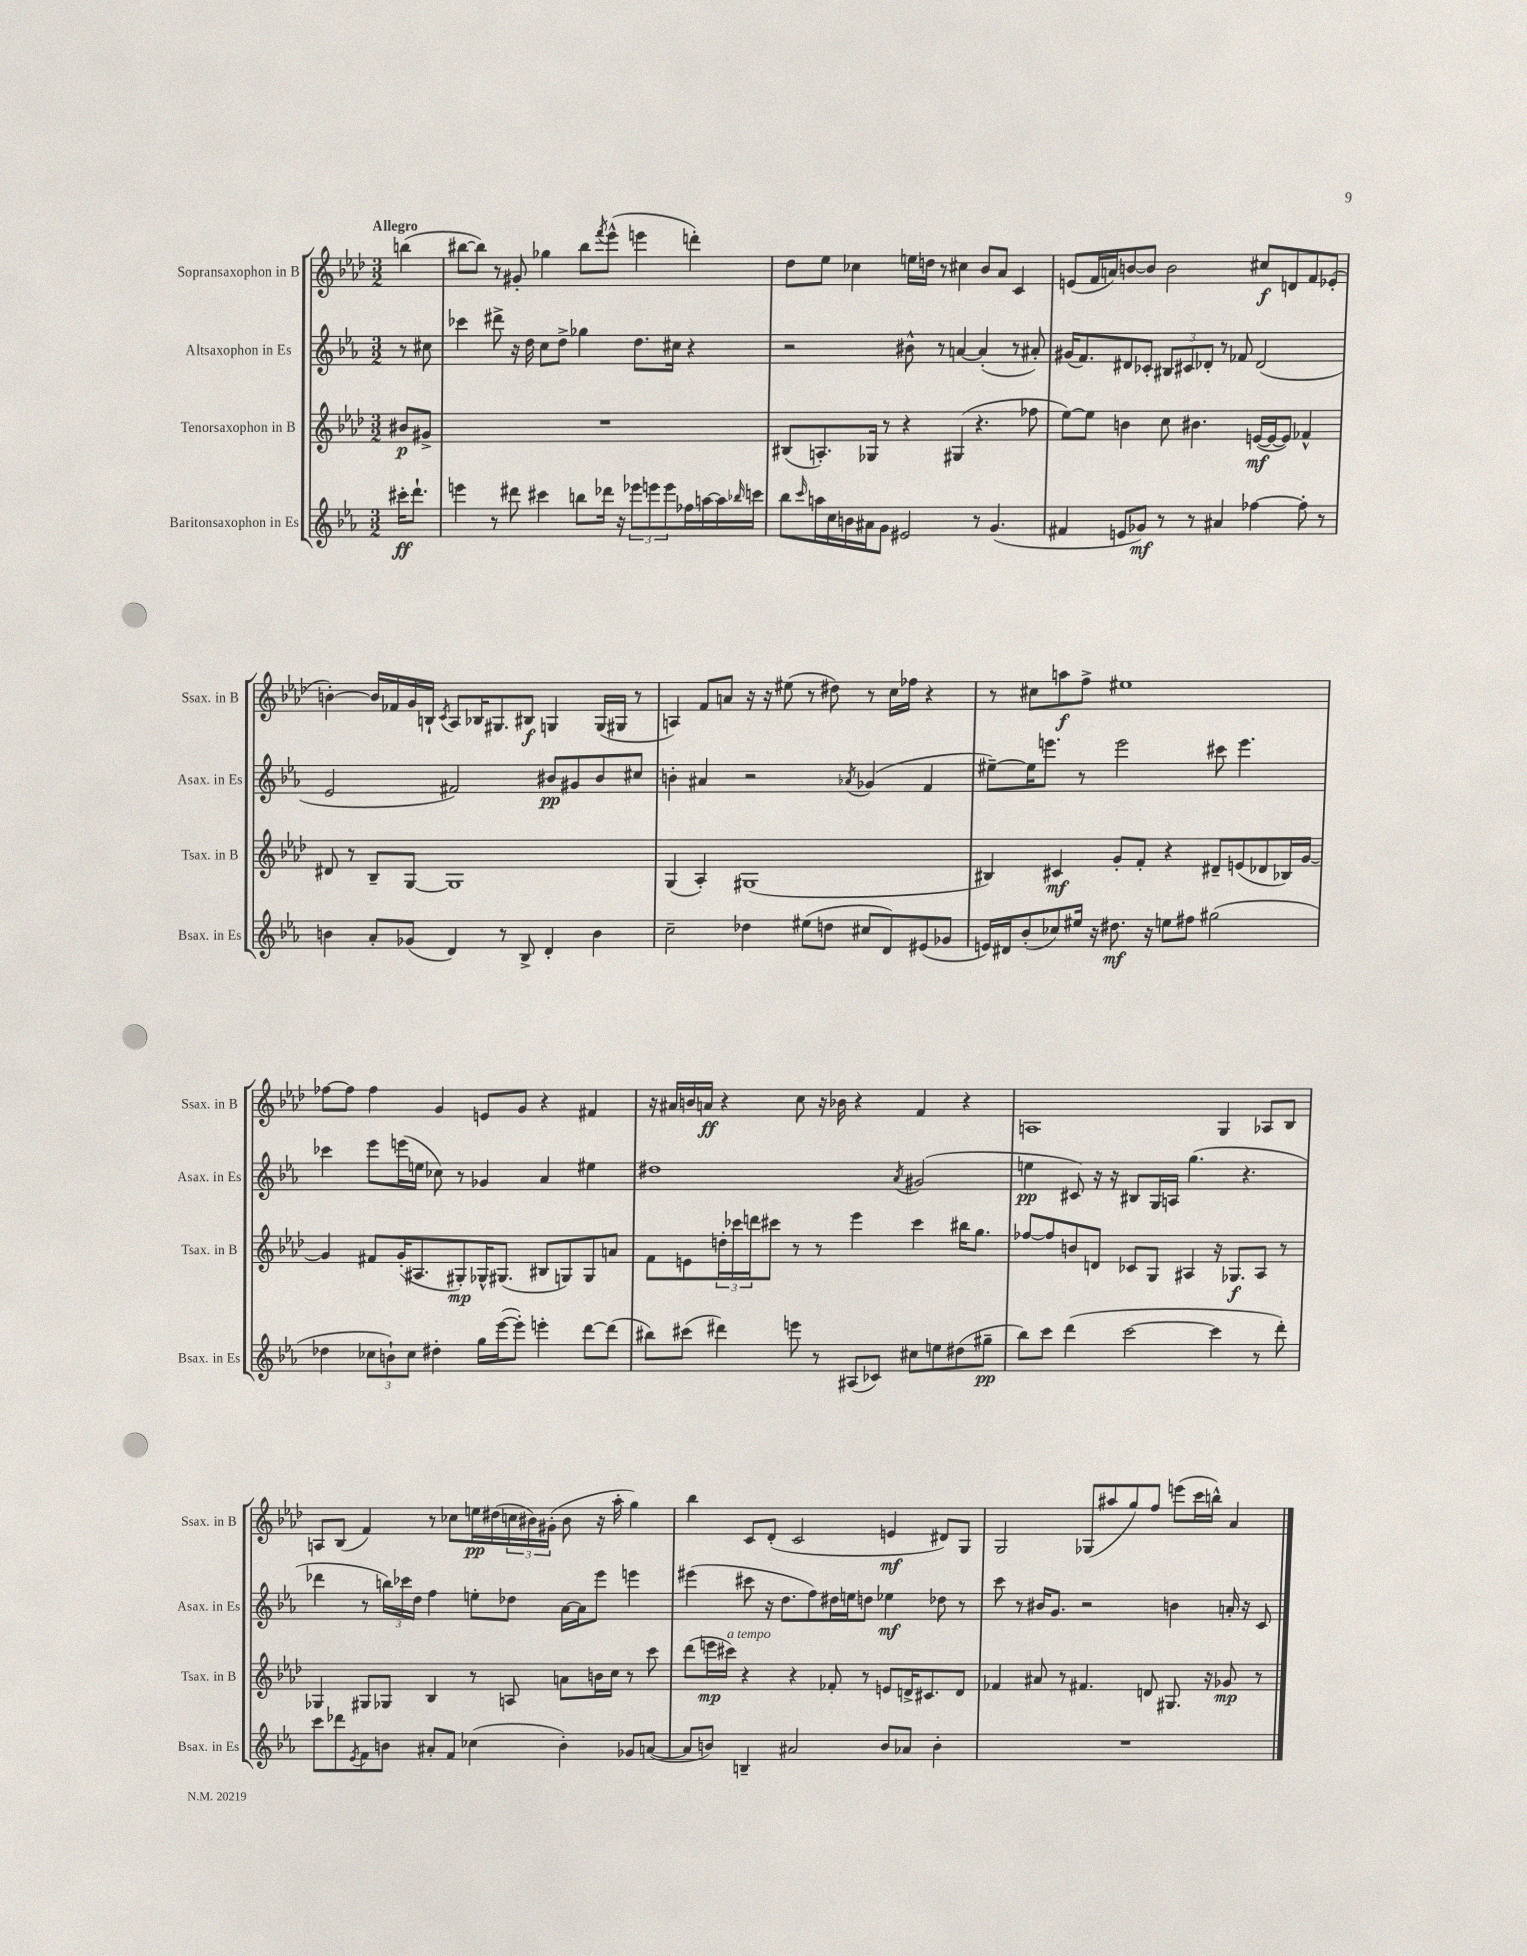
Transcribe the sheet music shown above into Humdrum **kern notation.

**kern	**dynam	**kern	**dynam	**kern	**dynam	**kern	**dynam
*part4	*part4	*part3	*part3	*part2	*part2	*part1	*part1
*staff4	*staff4	*staff3	*staff3	*staff2	*staff2	*staff1	*staff1
*I"Baritonsaxophon in Es	*	*I"Tenorsaxophon in B	*	*I"Altsaxophon in Es	*	*I"Sopransaxophon in B	*
*I'Bsax. in Es	*	*I'Tsax. in B	*	*I'Asax. in Es	*	*I'Ssax. in B	*
*clefG2	*	*clefG2	*	*clefG2	*	*clefG2	*
*k[b-e-a-]	*	*k[b-e-a-d-]	*	*k[b-e-a-]	*	*k[b-e-a-d-]	*
*M3/2	*	*M3/2	*	*M3/2	*	*M3/2	*
=	=	=	=	=	=	=	=
!	!	!	!	!	!	!LO:TX:a:B:t=Allegro	!
16ccc#X'\KL	ff	8b#X/L	p	8r	.	(4bbn\	.
8.ddd`\J	.	.	.	.	.	.	.
.	.	8g#X^/J	.	8cc#X\	.	.	.
=1	=1	=1	=1	=1	=1	=1	=1
4eeen\	.	1.r	.	4ccc-X\	.	[8bb#X\L	.
.	.	.	.	.	.	8bb#\J])	.
8r	.	.	.	8ddd#X^\	.	8r	.
8ddd#X\	.	.	.	16r	.	8g#X'/	.
.	.	.	.	16dd\	.	.	.
4ccc#X\	.	.	.	8cc\L	.	4gg-X\	.
.	.	.	.	8dd^\J	.	.	.
8bbn\L	.	.	.	4gg-X\	.	8bb#\L	.
.	.	.	.	.	.	8qfff/	.
16ddd-X\Jk	.	.	.	.	.	(8eee-^^\J	.
16r	.	.	.	.	.	.	.
12eee-X\L	.	.	.	8.dd\L	.	4eeen\	.
12eeen\	.	.	.	.	.	.	.
12eee\	.	.	.	.	.	.	.
.	.	.	.	16cc#X\Jk	.	.	.
16ff-X\L	.	.	.	4r	.	4dddn'\)	.
[16aan\	.	.	.	.	.	.	.
16aa\]	.	.	.	.	.	.	.
16qqbb-X/	.	.	.	.	.	.	.
16cccn\JJ	.	.	.	.	.	.	.
=2	=2	=2	=2	=2	=2	=2	=2
8bb-\L	.	(8B#X/L	.	2r	.	8dd-\L	.
16qqccc/	.	.	.	.	.	.	.
16aan\L	.	8.An'/)	.	.	.	8ee-\J	.
16cc\	.	.	.	.	.	.	.
16bn\	.	.	.	.	.	4cc-X\	.
16a#X\J	.	16G-X/Jk	.	.	.	.	.
8g\J	.	8r	.	.	.	.	.
2e#X/	.	4r	.	8b#X^^\	.	16een\LL	.
.	.	.	.	.	.	16ddn\JJ	.
.	.	.	.	8r	.	8r	.
.	.	(4G#X/	.	[4an/	.	4cc#X\	.
8r	.	4.r	.	(4a'/]	.	8b-/L	.
(4.g/	.	.	.	.	.	8a-/J	.
.	.	.	.	8r	.	4c/	.
.	.	8ff-X\	.	8a#X'/)	.	.	.
=3	=3	=3	=3	=3	=3	=3	=3
4f#X/	.	[8ee-\L)	.	(16g#X/KL	.	(8en/L	.
.	.	.	.	8.f/)	.	.	.
.	.	8ee-\J]	.	.	.	16f/L	.
.	.	.	.	.	.	16an/J)	.
8en/L	.	4bn\	.	8d#X/	.	[8bn/	.
8g-X/J)	mf	.	.	8c-X'/J	.	8b/J]	.
8r	.	8cc\	.	12B#X/L	.	2b\	.
.	.	.	.	12c#X/	.	.	.
8r	.	4.b#X\	.	.	.	.	.
.	.	.	.	12d-X'/J	.	.	.
4a#X/	.	.	.	8r	.	.	.
.	.	.	.	8f-X/	.	.	.
[4ff-X\	.	([16en/LL	mf	(2d-/	.	8cc#X/L	f
.	.	16e/J_	.	.	.	.	.
.	.	8e/J])	.	.	.	8dn/	.
8ff-'\]	.	4f-X^^/	.	.	.	8f/	.
8r	.	.	.	.	.	(8e-X'/J	.
!!LO:LB:g=z
=4	=4	=4	=4	=4	=4	=4	=4
4bn\	.	8d#X/	.	2e-/	.	[4bn'\)	.
.	.	8r	.	.	.	.	.
8a-'/L	.	8B-~/L	.	.	.	16b/LL]	.
.	.	.	.	.	.	16f-X/	.
(8g-X/J	.	[8G/J	.	.	.	16g/	.
.	.	.	.	.	.	16Bn`/JJ	.
.	.	.	.	.	.	8qc/	.
4d/)	.	1G]	.	2f#X/)	.	8A-/L	.
.	.	.	.	.	.	16B-X/K	.
.	.	.	.	.	.	8.G#X/	.
8r	.	.	.	.	.	.	.
8B-^/	.	.	.	.	.	8B#X/J	f
4d'/	.	.	.	8b#X/L	pp	4Gn/	.
.	.	.	.	8g#X/	.	.	.
4b\	.	.	.	8b#/	.	(16G/LL	.
.	.	.	.	.	.	16G#X/JJ	.
.	.	.	.	8cc#X/J	.	8r	.
=5	=5	=5	=5	=5	=5	=5	=5
2cc~\	.	(4G/	.	4bn'\	.	4An/)	.
.	.	4A-'/)	.	4a#X/	.	8f/L	.
.	.	.	.	.	.	8an/J	.
4dd-X\	.	(1G#X	.	2r	.	16r	.
.	.	.	.	.	.	16r	.
.	.	.	.	.	.	(8ee#X\	.
(8ee#X\L	.	.	.	.	.	8r	.
8ddn\J	.	.	.	.	.	8dd#X\)	.
.	.	.	.	8qa-X/	.	.	.
8cc#X/L	.	.	.	(4g-X/	.	8r	.
8d/)	.	.	.	.	.	16cc\LL	.
.	.	.	.	.	.	16ff-X\JJ	.
(8e#X/	.	.	.	4f/	.	4r	.
8g-X/J	.	.	.	.	.	.	.
=6	=6	=6	=6	=6	=6	=6	=6
16en/LL)	.	4B#X/)	.	[8ee#X~\L)	.	8r	.
16d#X/J	.	.	.	.	.	.	.
(8b-'/	.	.	.	16ee#\K]	.	8cc#X\L	.
.	.	.	.	8.eeen\J	.	.	.
8cc-X/)	.	4c#X/	mf	.	.	8aan\	f
16ee#X/Jk	.	.	.	8r	.	8ff^\J	.
16r	.	.	.	.	.	.	.
8.dd#X\	mf	8g'/L	.	2eee\	.	1ee#X	.
.	.	8f'/J	.	.	.	.	.
16r	.	.	.	.	.	.	.
8een\L	.	4r	.	.	.	.	.
8ff#X\J	.	.	.	.	.	.	.
(2gg#X\	.	8d#X~/L	.	8ccc#X\	.	.	.
.	.	(8en/	.	4.eee\	.	.	.
.	.	8d-X/	.	.	.	.	.
.	.	16B-X/L)	.	.	.	.	.
.	.	[16g/JJ	.	.	.	.	.
!!LO:LB:g=z
=7	=7	=7	=7	=7	=7	=7	=7
4dd-X\	.	4g/]	.	4ccc-X\	.	[8ff-X\L	.
.	.	.	.	.	.	8ff-\J]	.
12cc-X\L	.	8f#X/L	.	8eee-\L	.	4ff-\	.
12bn`\)	.	.	.	.	.	.	.
.	.	(16g'/K	.	(16eeen\L	.	.	.
12cc-\J	.	.	.	.	.	.	.
.	.	8.A#X/	.	16een\JJ	.	.	.
4dd#X'\	.	.	.	8cc-X\)	.	4g/	.
.	.	8G#X'/)	mp	8r	.	.	.
16gg\LL	.	16G-X^^/K	.	4g-X/	.	8en/L	.
([16eee-\J	.	(8.G#X/J	.	.	.	.	.
8eee-'\J])	.	.	.	.	.	8g/J	.
4eeen'\	.	8B#X/L	.	4a-/	.	4r	.
.	.	8Gn/)	.	.	.	.	.
[8ddd\L	.	8G/	.	4ee#X\	.	4f#X/	.
(8ddd\J]	.	8an/J	.	.	.	.	.
=8	=8	=8	=8	=8	=8	=8	=8
8bb#X\L)	.	8f\L	.	1dd#X	.	16r	.
.	.	.	.	.	.	16a#X/LL	.
(8ccc#X\J	.	8en\	.	.	.	16bn/	.
.	.	.	.	.	.	16an/JJ	ff
4ddd#X\)	.	24ddn'\L	.	.	.	4r	.
.	.	24ccc-X\	.	.	.	.	.
.	.	24dddn\J	.	.	.	.	.
.	.	8ccc#X\J	.	.	.	.	.
8eeen\	.	8r	.	.	.	8cc\	.
8r	.	8r	.	.	.	16r	.
.	.	.	.	.	.	16b-X\	.
(8A#X/L	.	4eee-\	.	.	.	4r	.
8c-X/J)	.	.	.	.	.	.	.
.	.	.	.	8qa-/	.	.	.
8cc#X\L	.	4ccc#\	.	(2g#X/	.	4f/	.
8een\	.	.	.	.	.	.	.
(8dd#X\	.	16bb#X\KL	.	.	.	4r	.
.	.	8.gg\J	.	.	.	.	.
8gg#X~\J	pp	.	.	.	.	.	.
=9	=9	=9	=9	=9	=9	=9	=9
8bb-\L)	.	[8ff-X/L	.	4een\	pp	1An	.
8ccc\J	.	8ff-/]	.	.	.	.	.
(4ddd\	.	8bn/	.	8c#X/)	.	.	.
.	.	8dn/J	.	16r	.	.	.
.	.	.	.	16r	.	.	.
[2ccc\	.	8c-X/L	.	8B#X/L	.	.	.
.	.	8G/J	.	16G/L	.	.	.
.	.	.	.	16An/JJ	.	.	.
.	.	4A#X/	.	(4.gg\	.	.	.
4ccc\]	.	16r	.	.	.	4G/	.
.	.	8.G-X/L	f	.	.	.	.
.	.	.	.	4.r	.	.	.
8r	.	8A#/J	.	.	.	8A-X/L	.
8ddd'\)	.	8r	.	.	.	8B-/J	.
!!LO:LB:g=z
=10	=10	=10	=10	=10	=10	=10	=10
8ccc\L	.	4G-X/	.	4ddd-X\	.	8An/L	.
8ddd-X\	.	.	.	.	.	(8B-/J	.
8qe-/	.	.	.	.	.	.	.
8f\	.	8G#X/L	.	8r	.	4f/)	.
8bn\J	.	8G-X/J	.	24bbn\LL)	.	.	.
.	.	.	.	24ccc-X\	.	.	.
.	.	.	.	24dd\JJ	.	.	.
8a#X'/L	.	4B-/	.	4ff\	.	8r	.
8f/J	.	.	.	.	.	8cc-X\L	.
(4cc-X\	.	8r	.	8een'\L	.	16een\L	pp
.	.	.	.	.	.	(16dd#X\	.
.	.	8An/	.	8dd-X\J	.	24ccn\	.
.	.	.	.	.	.	24b#X\)	.
.	.	.	.	.	.	(24g#X'\JJ	.
4b'\)	.	8an\L	.	[16a-\LL	.	8b#\	.
.	.	.	.	16a-\J]	.	.	.
.	.	16bn\L	.	8eee-\J	.	16r	.
.	.	16cc\JJ	.	.	.	16aa-'\	.
8g-X/L	.	8r	.	4eeen\	.	4gg\)	.
([8an/J	.	8ccc\	.	.	.	.	.
=11	=11	=11	=11	=11	=11	=11	=11
8a/L]	.	(8ddd-\L	.	(4eee#X\	.	4bb-\	.
8bn/J)	.	16eeen\L	mp	.	.	.	.
!	!	!LO:TX:a:i:t=a tempo	!	!	!	!	!
.	.	16ccc#X\JJ)	.	.	.	.	.
4Bn~/	.	4r	.	8ccc#X\	.	8c/L	.
.	.	.	.	16r	.	(8d-'/J	.
.	.	.	.	8.dd\L	.	.	.
2a#X/	.	4r	.	.	.	2c/	.
.	.	.	.	8ff\)	.	.	.
.	.	8f-X'/	.	16dd#X\L	.	.	.
.	.	.	.	16een\J	.	.	.
.	.	8r	.	8ddn\J	.	.	.
8b/L	.	8en/L	.	4ee-X\	mf	4en/	mf
8a-X/J	.	16dn^/K	.	.	.	.	.
.	.	8.c#X/	.	.	.	.	.
4b'\	.	.	.	8dd-X\	.	8d#X/L)	.
.	.	8d/J	.	8r	.	8G/J	.
=12	=12	=12	=12	=12	=12	=12	=12
1.r	.	4f-X/	.	8ccc\	.	2G/	.
.	.	.	.	8r	.	.	.
.	.	8a#X/	.	16b#X/KL	.	.	.
.	.	.	.	8.g/J	.	.	.
.	.	8r	.	.	.	.	.
.	.	4.f#X/	.	2r	.	(8G-X/L	.
.	.	.	.	.	.	8aa#X/	.
.	.	.	.	.	.	8gg/)	.
.	.	8dn/	.	.	.	8ff/J	.
.	.	8.G#X/	.	4bn\	.	(8eeen\L	.
.	.	.	.	.	.	16ccc\L	.
.	.	16r	.	.	.	16bbn^^\JJ)	.
.	.	8g-X/	mp	16an'/	.	4a-/	.
.	.	.	.	16r	.	.	.
.	.	8r	.	8c/	.	.	.
==	==	==	==	==	==	==	==
*-	*-	*-	*-	*-	*-	*-	*-
